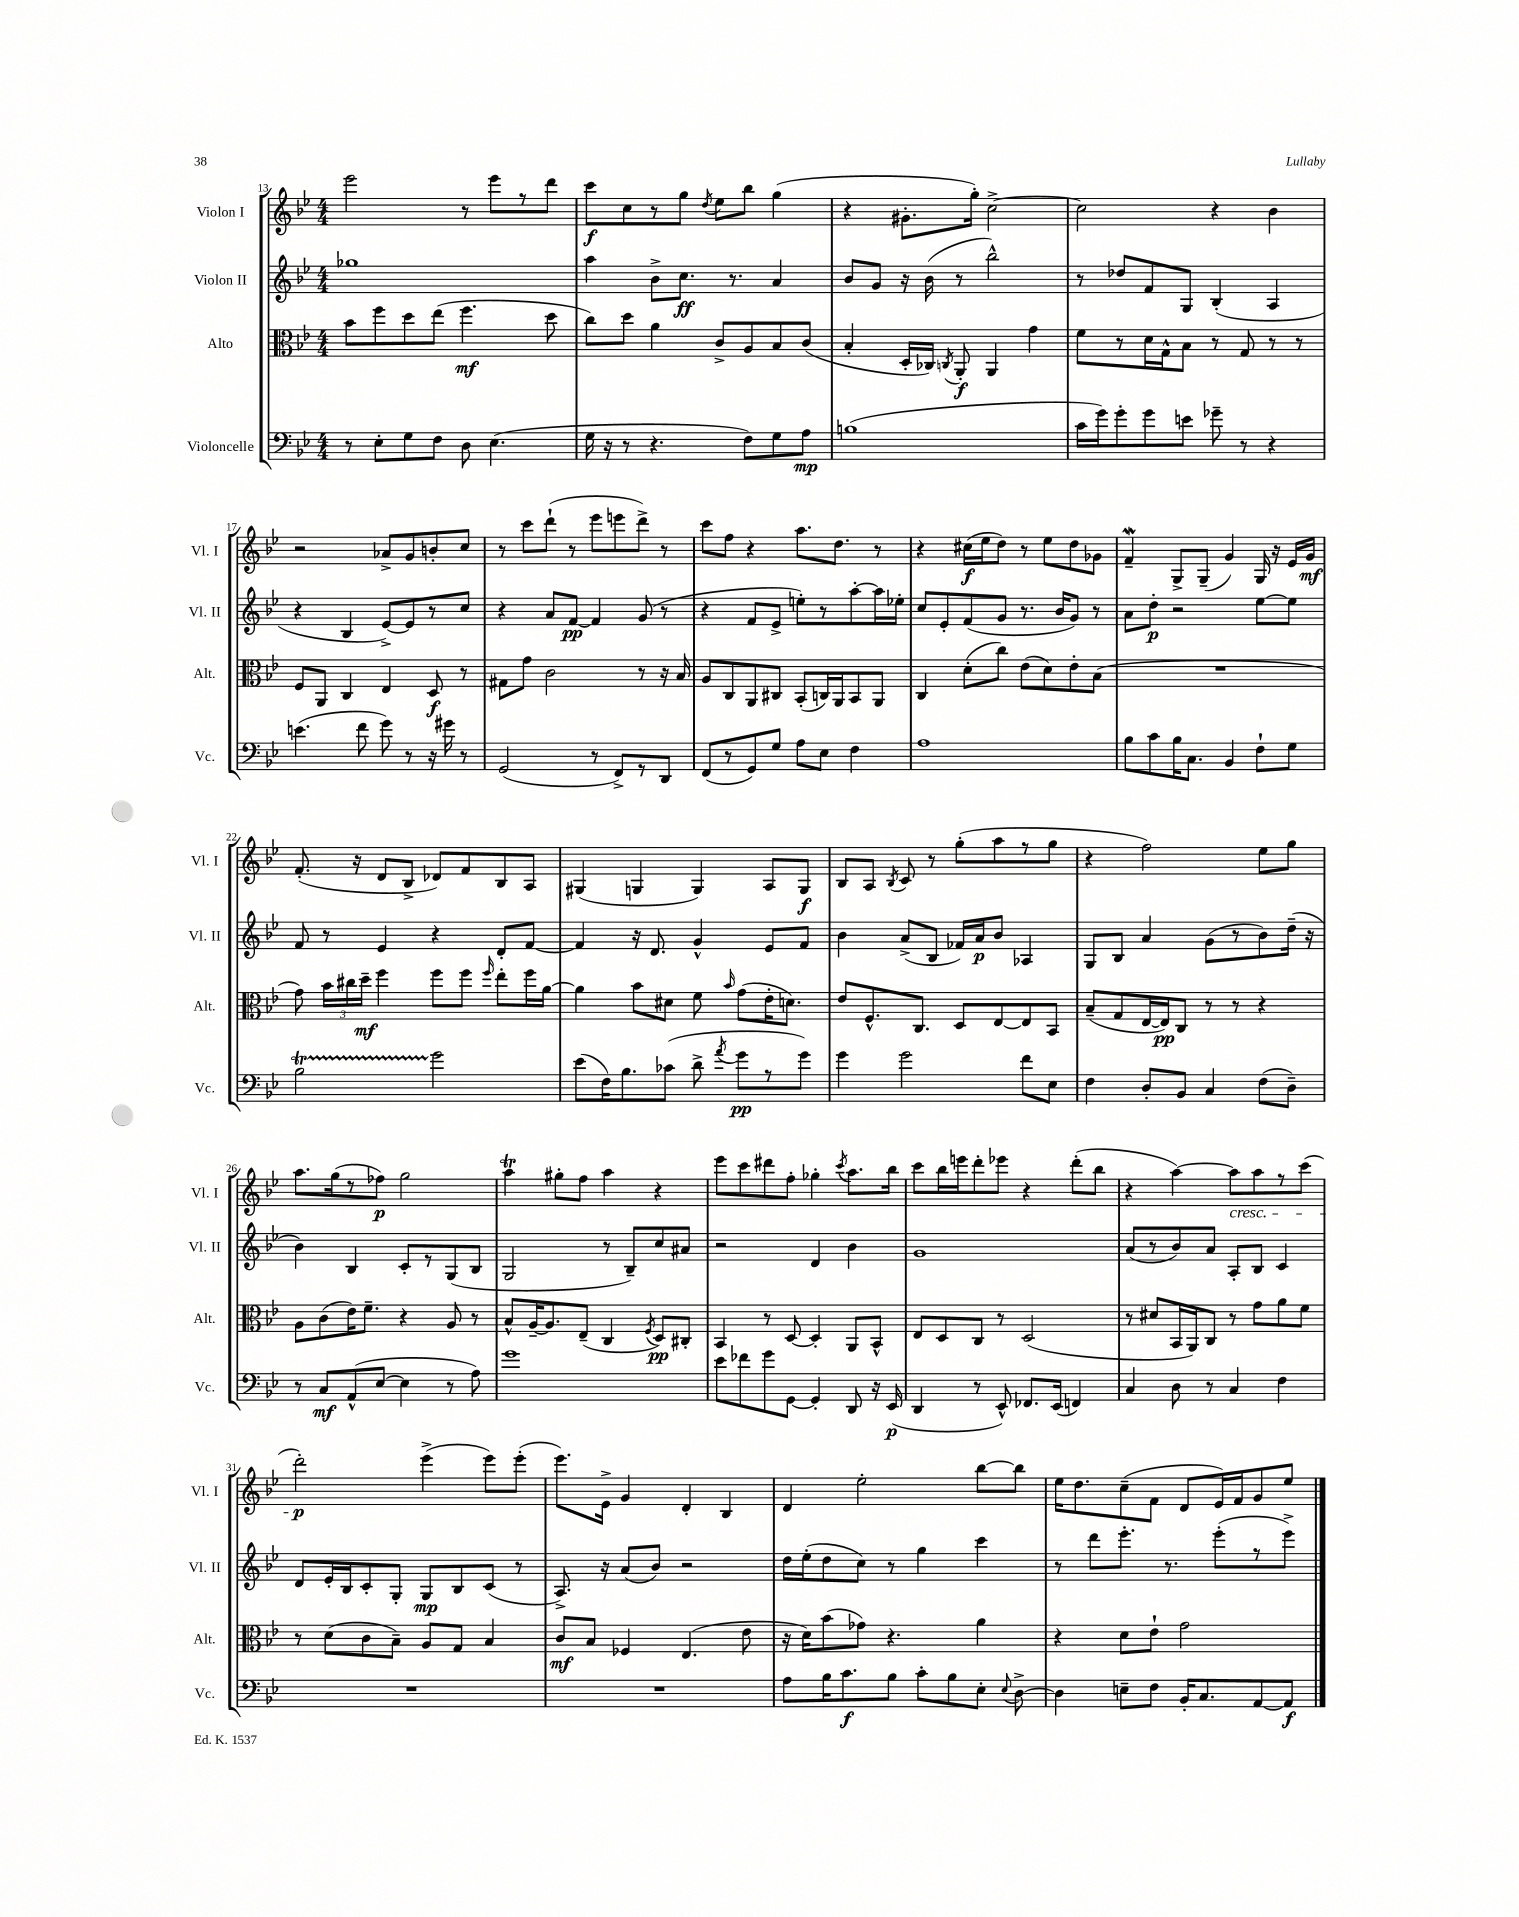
<<
\new StaffGroup <<
\new Staff = "s0" \with { instrumentName = "Violon I" shortInstrumentName = "Vl. I" } {
    \clef treble \key bes \major \numericTimeSignature \time 4/4
    \autoBeamOff ees'''2 r8 ees'''8[ r8 d'''8] |
    c'''8[\f c''8 r8 g''8] \acciaccatura { d''8 } ees''8[ bes''8] g''4( |
    r4 gis'8.[-. g''16]-.) c''2~-> |
    c''2 r4 bes'4 |
    r2 aes'8[-> g'8 b'8-. c''8] |
    r8 c'''8[ d'''8]-!( r8 ees'''8[ e'''8 d'''8]->) r8 |
    c'''8[ f''8] r4 a''8.[ d''8.] r8 |
    r4 cis''16[\f( ees''16 d''8]) r8 ees''8[ d''8 ges'8] |
    f'4--\mordent g8[-> g8]--( g'4) g16 r16 ees'16[ g'16]\mf |
    f'8.-.( r16 d'8[ bes8]-> des'8[) f'8 bes8 a8] |
    gis4( g4 g4) a8[ g8]\f |
    bes8[ a8] \acciaccatura { bes8 } c'8 r8 g''8[-.( a''8 r8 g''8] |
    r4 f''2) ees''8[ g''8] |
    a''8.[ g''16( r8 fes''8]\p) g''2 |
    a''4\trill gis''8[-. f''8] a''4 r4 |
    ees'''8[ c'''8 dis'''8 f''8]-. ges''4-. \acciaccatura { c'''8 } a''8.[ bes''16] |
    c'''8[ bes''16 e'''16 d'''8-. ees'''8] r4 d'''8[-.( bes''8] |
    r4 a''4~) a''8[\cresc a''8 r8 c'''8]( |
    d'''2-.\p\!) ees'''4->( ees'''8[) ees'''8]-.( |
    ees'''8.[) ees'16]-> g'4 d'4-. bes4 |
    d'4 ees''2-. bes''8[~ bes''8] |
    ees''16[ d''8. c''8--( f'8] d'8[ ees'16) f'16 g'8 ees''8] \bar "|." |
}
\new Staff = "s1" \with { instrumentName = "Violon II" shortInstrumentName = "Vl. II" } {
    \clef treble \key bes \major \numericTimeSignature \time 4/4
    \autoBeamOff ges''1 |
    a''4 bes'8[-> c''8.]\ff r8. a'4 |
    bes'8[ g'8] r16 bes'16( r8 bes''2-^) |
    r8 des''8[ f'8 g8] bes4-.( a4 |
    r4 bes4 ees'8[~->) ees'8 r8 c''8] |
    r4 a'8[ f'8]~\pp f'4 g'8( r8 |
    r4 f'8[ ees'8]-> e''8[-.) r8 a''8~-. a''16 ees''16]-. |
    c''8[ ees'8-. f'8( g'8] r8. bes'16[ g'8]) r8 |
    a'8[ d''8]-.\p r2 ees''8[~ ees''8] |
    f'8 r8 ees'4 r4 d'8[-. f'8]~ |
    f'4 r16 d'8. g'4-^ ees'8[ f'8] |
    bes'4 a'8[->( bes8] fes'16[) a'16\p bes'8] aes4 |
    g8[ bes8] a'4 g'8[( r8 bes'8) d''16]--( r16 |
    bes'4) bes4 c'8[-. r8 g8( bes8] |
    g2 r8 bes8[--) c''8 ais'8] |
    r2 d'4 bes'4 |
    g'1 |
    a'8[( r8 bes'8) a'8] a8[-. bes8] c'4 |
    d'8[ ees'16-. bes16 c'8-. g8]-. g8[\mp bes8 c'8]( r8 |
    a8.->) r16 a'8[( bes'8]) r2 |
    d''16[ ees''16-.( d''8 c''8]) r8 g''4 c'''4 |
    r8 d'''8[ ees'''8.]-. r8. ees'''8[-.( r8 ees'''8]->) \bar "|." |
}
\new Staff = "s2" \with { instrumentName = "Alto" shortInstrumentName = "Alt." } {
    \clef alto \key bes \major \numericTimeSignature \time 4/4
    \autoBeamOff bes'8[ f''8 d''8 ees''8]( f''4.\mf d''8 |
    c''8[) d''8] a'4 c'8[-> a8 bes8 c'8]( |
    bes4-. d16[-. ces16]) \acciaccatura { c8 } a,8-.\f a,4 g'4 |
    f'8[ r8 d'16 g16-^ bes8] r8 g8 r8 r8 |
    f8[ a,8] c4 ees4 d8\f r8 |
    gis8[ g'8] c'2 r8 r16 bes16 |
    a8[ c8 a,8 cis8] bes,8[-.( c16) a,16 bes,8 a,8] |
    c4 d'8[-.( c''8]) ees'8[( d'8) ees'8-. bes8]( |
    R1 |
    g'8) \tuplet 3/2 { bes'16[ cis''16 d''16]--\mf } f''4 f''8[ f''8] \grace { f''16 } ees''8[-. f''16 a'16]~ |
    a'4 bes'8[ dis'8] f'8 \grace { bes'16 } g'8[( ees'16-. d'8.]) |
    ees'8[ f8.-^ c8.] d8[ ees8~ ees8 bes,8] |
    bes8[--( g8 ees16~ ees16\pp) c8] r8 r8 r4 |
    a8[ c'8( ees'16) f'8.]-- r4 a8 r8 |
    bes8[-^ a16~-- a8. ees8]--( c4 \acciaccatura { f8 } d8[\pp) cis8]-. |
    bes,4 r8 d8~ d4-. a,8[ bes,8]-^ |
    ees8[ d8 c8] r8 d2( |
    r8 dis'8[ bes,16 a,16) c8] r8 g'8[ a'8 f'8] |
    r8 d'8[( c'8 bes8]--) a8[ g8] bes4 |
    c'8[\mf bes8] fes4 ees4.( ees'8 |
    r16 d'16[) bes'8( ges'8]) r4. a'4 |
    r4 d'8[ ees'8]-! g'2 \bar "|." |
}
\new Staff = "s3" \with { instrumentName = "Violoncelle" shortInstrumentName = "Vc." } {
    \clef bass \key bes \major \numericTimeSignature \time 4/4
    \autoBeamOff r8 ees8[-. g8 f8] d8 ees4.( |
    g16 r16 r8 r4. f8[) g8 a8]\mp |
    b1( |
    c'16[ g'16) g'8-. g'8 e'8] ges'8-- r8 r4 |
    e'4.( f'8 g'8) r8 r16 gis'16 r8 |
    g,2( r8 f,8[->) r8 d,8] |
    f,8[( r8 g,8) g8] a8[ ees8] f4 |
    a1 |
    bes8[ c'8 bes16 c8.] bes,4 f8[-! g8] |
    bes2\startTrillSpan g'2\stopTrillSpan |
    ees'8[( f16) bes8. ces'8]( d'8-> \acciaccatura { a'8 } g'8[\pp r8 g'8]) |
    g'4 g'2 f'8[ ees8] |
    f4 d8[-. bes,8] c4 f8[( d8]--) |
    r8 c8[\mf a,8-^( ees8]~ ees4 r8 a8) |
    g'1 |
    ees'8[ fes'8 g'8 g,8]~ g,4-. d,8 r16 ees,16\p( |
    d,4 r8 ees,8-^) fes,8.[ ees,16]( f,4) |
    c4 d8 r8 c4 f4 |
    R1 |
    R1 |
    a8[ bes16 c'8.\f bes8] c'8[-. bes8 ees8]-. \appoggiatura { ees8 } d8~-> |
    d4 e8[-- f8] bes,16[-. c8. a,8~ a,8]\f \bar "|." |
}
>>
>>
\layout { \context { \Score currentBarNumber = #13 } }
